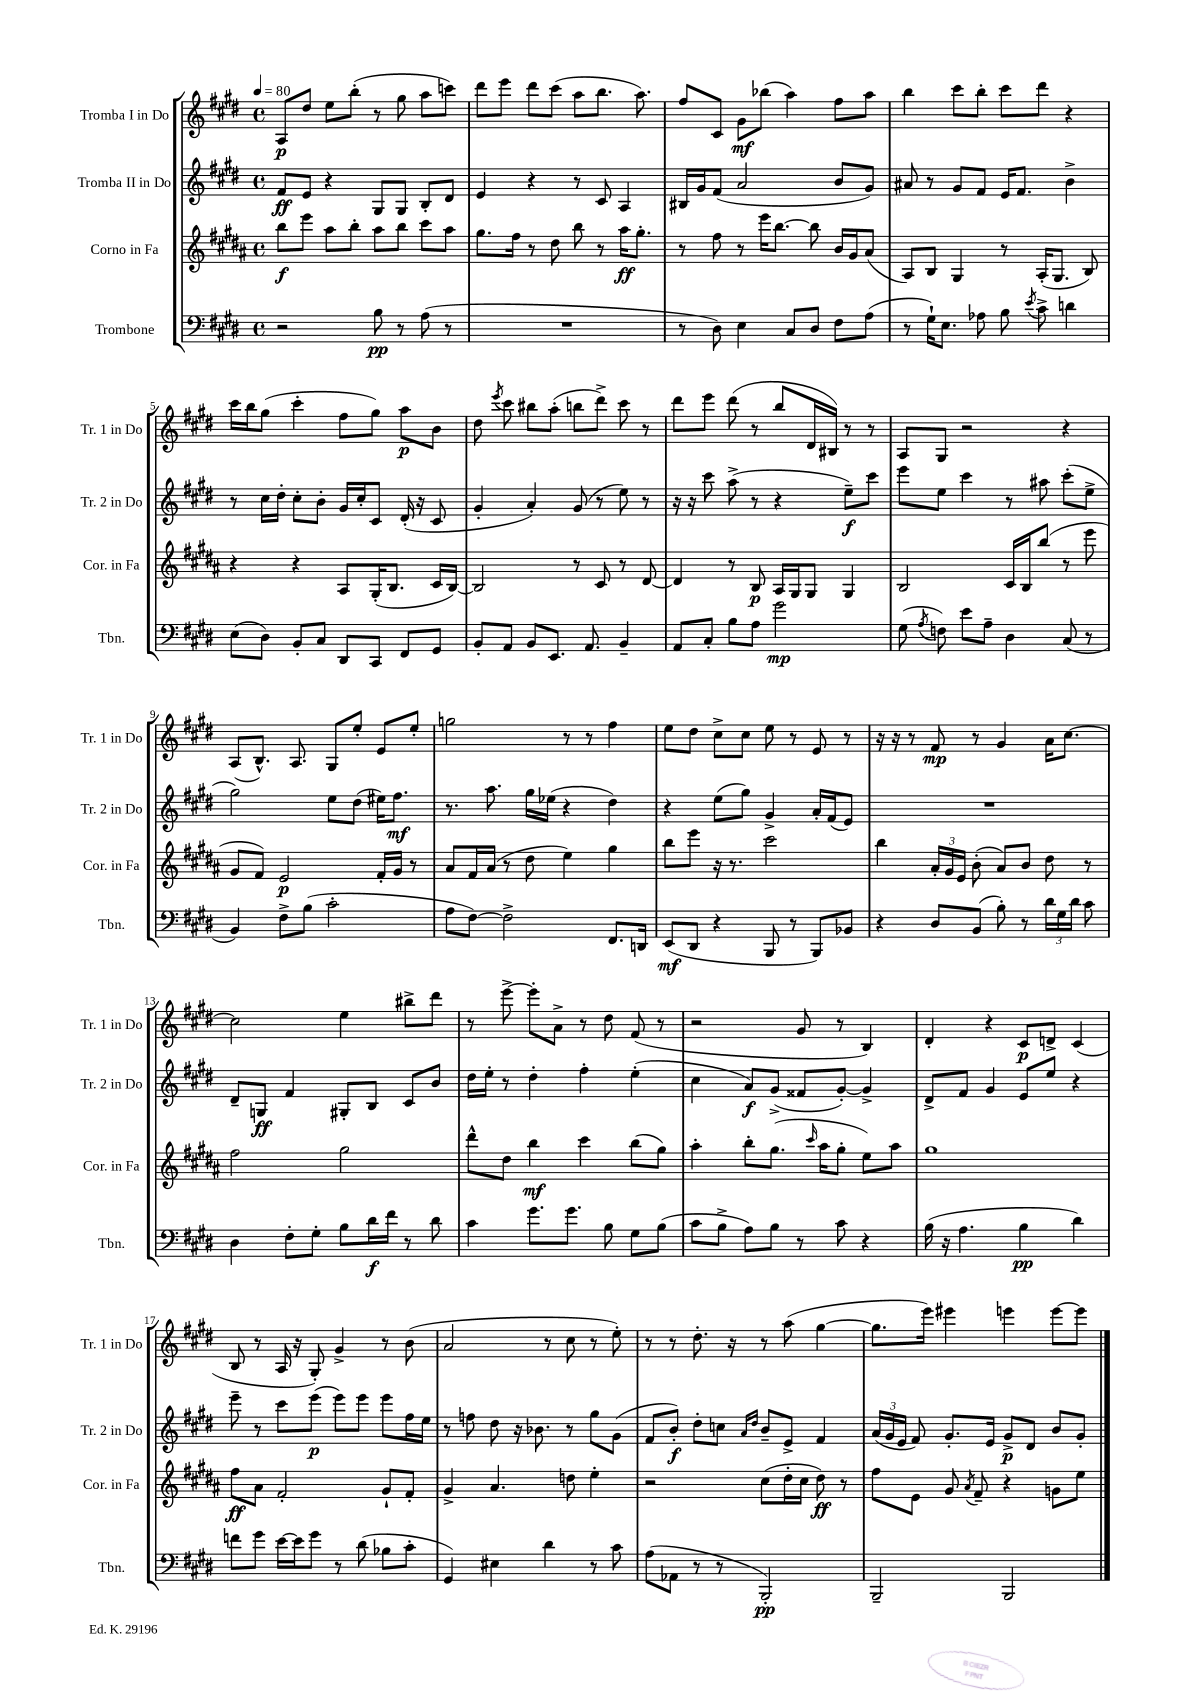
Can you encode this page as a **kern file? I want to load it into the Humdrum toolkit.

**kern	**kern	**kern	**kern
*staff4	*staff3	*staff2	*staff1
*clefF4	*clefG2	*clefG2	*clefG2
*k[f#c#g#d#]	*k[f#c#g#d#a#]	*k[f#c#g#d#]	*k[f#c#g#d#]
*M4/4	*M4/4	*M4/4	*M4/4
*met(c)	*met(c)	*met(c)	*met(c)
*MM80	*MM80	*MM80	*MM80
2r	8bb	8f#	8A
.	8eee	8e	8dd#
.	8aa#	4r	8ee
.	8bb'	.	(8bb'
8B	8aa#	8G#	8r
8r	8bb	8G#	8gg#
(8A	8ccc#	8B'	8aa
8r	8aa#	8d#	8ccc)
=	=	=	=
1r	8.gg#	4e	8ddd#
.	.	.	8eee
.	16ff#	.	.
.	8r	4r	8ddd#
.	8dd#	.	(8ccc#
.	8bb	8r	8aa
.	8r	8c#	8.bb
.	16aa#	4A	.
.	8.gg#'	.	8.aa)
=	=	=	=
8r	8r	16B#	8ff#
.	.	16g#	.
8D#)	8ff#	(8f#	8c#
4E	8r	2a	8g#
.	16eee	.	(8bb-
.	[8.bb	.	.
8C#	.	.	4aa)
8D#	8bb]	.	.
8F#	16b	8b	8ff#
.	16g#	.	.
(8A	(8a#	8g#)	8aa
=	=	=	=
8r	8A#)	8a#	4bb
16G#`)	8B	8r	.
8.E	.	.	.
.	4G#	8g#	8ccc#
8A-	.	8f#	8bb'
8B	8r	16e	8ccc#
.	.	8.f#	.
8qe	.	.	.
8c#^	(16A#'	.	8ddd#
.	8.G#	.	.
4d	.	4b^	4r
.	8B)	.	.
=	=	=	=
(8E	4r	8r	16ccc#
.	.	.	16bb
8D#)	.	16cc#	(8gg#
.	.	16dd#'	.
8BB'	4r	8cc#'	4ccc#'
8C#	.	8b'	.
8DD#	8A#	16g#	8ff#
.	.	16cc#'	.
8CC#	(16G#'	8c#	8gg#)
.	8.B	.	.
8FF#	.	(16d#'	8aa
.	.	16r	.
8GG#	16c#	8c#	8b
.	[16B)	.	.
=	=	=	=
8BB'	2B]	4g#'	8dd#
.	.	.	8qeee
8AA	.	.	8ccc#
8BB	.	4a')	8bb#
8.EE	.	.	(8aa'
.	8r	(8g#	8bb
8.AA	.	.	.
.	8c#	8r	8ddd#^)
4BB~	8r	8ee)	8ccc#
.	[8d#	8r	8r
=	=	=	=
8AA	4d#]	16r	8ddd#
.	.	16r	.
8C#'	.	8ccc#	8eee
8B	8r	(8aa^	(8ddd#
8A	8B	8r	8r
2g#	16A#	4r	8bb
.	16G#	.	.
.	8G#	.	16d#
.	.	.	16B#)
.	4G#	8ee~)	8r
.	.	8ccc#	8r
=	=	=	=
(8G#	2B	8eee	8A
8qA	.	.	.
8F)	.	8ee	8G#
8e	.	4ccc#	2r
8A~	.	.	.
4D#	16c#	8r	.
.	16B	.	.
.	(8bb	8aa#	.
(8C#	8r	(8ccc#'	4r
8r	8eee	8ee^	.
=	=	=	=
4BB)	8g#	2gg#)	(8A
.	8f#)	.	8.B^^)
8F#^	2e	.	.
.	.	.	8.A
(8B	.	.	.
2c#'	.	8ee	8G#
.	.	(8dd#	8ee'
.	16f#'	16ee#)	8e
.	16g#	8.ff#	.
.	8r	.	8ee'
=	=	=	=
8A	8a#	8.r	2gg
[8F#)	16f#	.	.
.	(16a#	8.aa	.
2F#^]	8r	.	.
.	8dd#	16gg#	.
.	.	(16ee-	.
.	4ee)	4r	8r
.	.	.	8r
8.FF#	4gg#	4dd#)	4ff#
16DD	.	.	.
=	=	=	=
(8EE	8bb	4r	8ee
8DD#	8eee	.	8dd#
4r	16r	(8ee	8cc#^
.	8.r	.	.
.	.	8gg#)	8cc#
8BBB	2ccc#	4g#^	8ee
8r	.	.	8r
8BBB)	.	16a'	8e
.	.	(16f#	.
8BB-	.	8e)	8r
=	=	=	=
4r	4bb	1r	16r
.	.	.	16r
.	.	.	8r
8D#	24a#'	.	8f#
.	24g#	.	.
.	24e	.	.
(8BB	(8b'	.	8r
8B')	8a#)	.	4g#
8r	8b	.	.
24d#	8dd#	.	16a
24G#	.	.	.
.	.	.	[8.cc#
24d#	.	.	.
8c#	8r	.	.
=	=	=	=
4D#	2ff#	8d#~	2cc#]
.	.	8G	.
8F#'	.	4f#	.
8G#'	.	.	.
8B	2gg#	8G#'	4ee
16d#	.	8B	.
16f#	.	.	.
8r	.	8c#	8bb#^
8d#	.	8b	8ddd#
=	=	=	=
4c#	8ddd#^^	16dd#	8r
.	.	16ee'	.
.	8dd#	8r	[8eee^
8.g#	4bb	4dd#'	8eee']
.	.	.	8a^
8.g#	.	.	.
.	4ccc#	4ff#'	8r
8B	.	.	8dd#
8G#	(8bb	(4ee'	(8f#
(8B	8gg#)	.	8r
=	=	=	=
8c#	4aa#'	4cc#	2r
8B^	.	.	.
8A)	8bb'	8a)	.
8B	(8.gg#	(8g#^	.
8r	.	8f##	8g#
.	16qqccc#	.	.
.	16aa#	.	.
8c#	8gg#'	[8g#')	8r
4r	8ee)	4g#^]	4B)
.	8aa#	.	.
=	=	=	=
(16B	1gg#	8d#^	4d#'
16r	.	.	.
4.A	.	8f#	.
.	.	4g#	4r
4B	.	8e	8c#
.	.	8ee	8d^
4d#)	.	4r	(4c#
=	=	=	=
8f	8ff#	8eee~	8B
8g#	8a#	8r	8r
[16e	2f#'	8ccc#	16A
16e]	.	.	16r
8g#	.	(8eee	8G#')
8r	.	8eee)	4g#^
(8d#	.	8eee	.
8B-	8g#`	8eee	8r
8c#'	8f#'	16ff#	(8b
.	.	16ee	.
=	=	=	=
4GG#)	4g#^	8r	2a
.	.	8ff	.
4E#	4.a#	8dd#	.
.	.	16r	.
.	.	8.b-	.
4d#	.	.	8r
.	8dd	8r	8cc#
8r	4ee'	8gg#	8r
8c#	.	(8g#	8ee')
=	=	=	=
(8A	2r	8f#	8r
8AA-	.	8b')	8r
8r	.	8dd#'	8.dd#'
8r	.	8cc	.
.	.	.	16r
.	.	16qqa	.
.	.	16qqdd#	.
2BBB')	(8cc#	8b~	8r
.	16dd#'	8e^	(8aa
.	16cc#	.	.
.	8dd#)	4f#	[4gg#
.	8r	.	.
=	=	=	=
2BBB~	8ff#	(24a	8.gg#]
.	.	24g#	.
.	.	24e	.
.	8e	8f#)	.
.	.	.	16eee)
.	8g#	8.g#'	4eee#
.	8qa#	.	.
.	8f#~	.	.
.	.	16e	.
2BBB	4r	8g#^	4eee
.	.	8d#	.
.	8g	8b	[8eee
.	8ee	8g#'	8eee]
==	==	==	==
*-	*-	*-	*-
